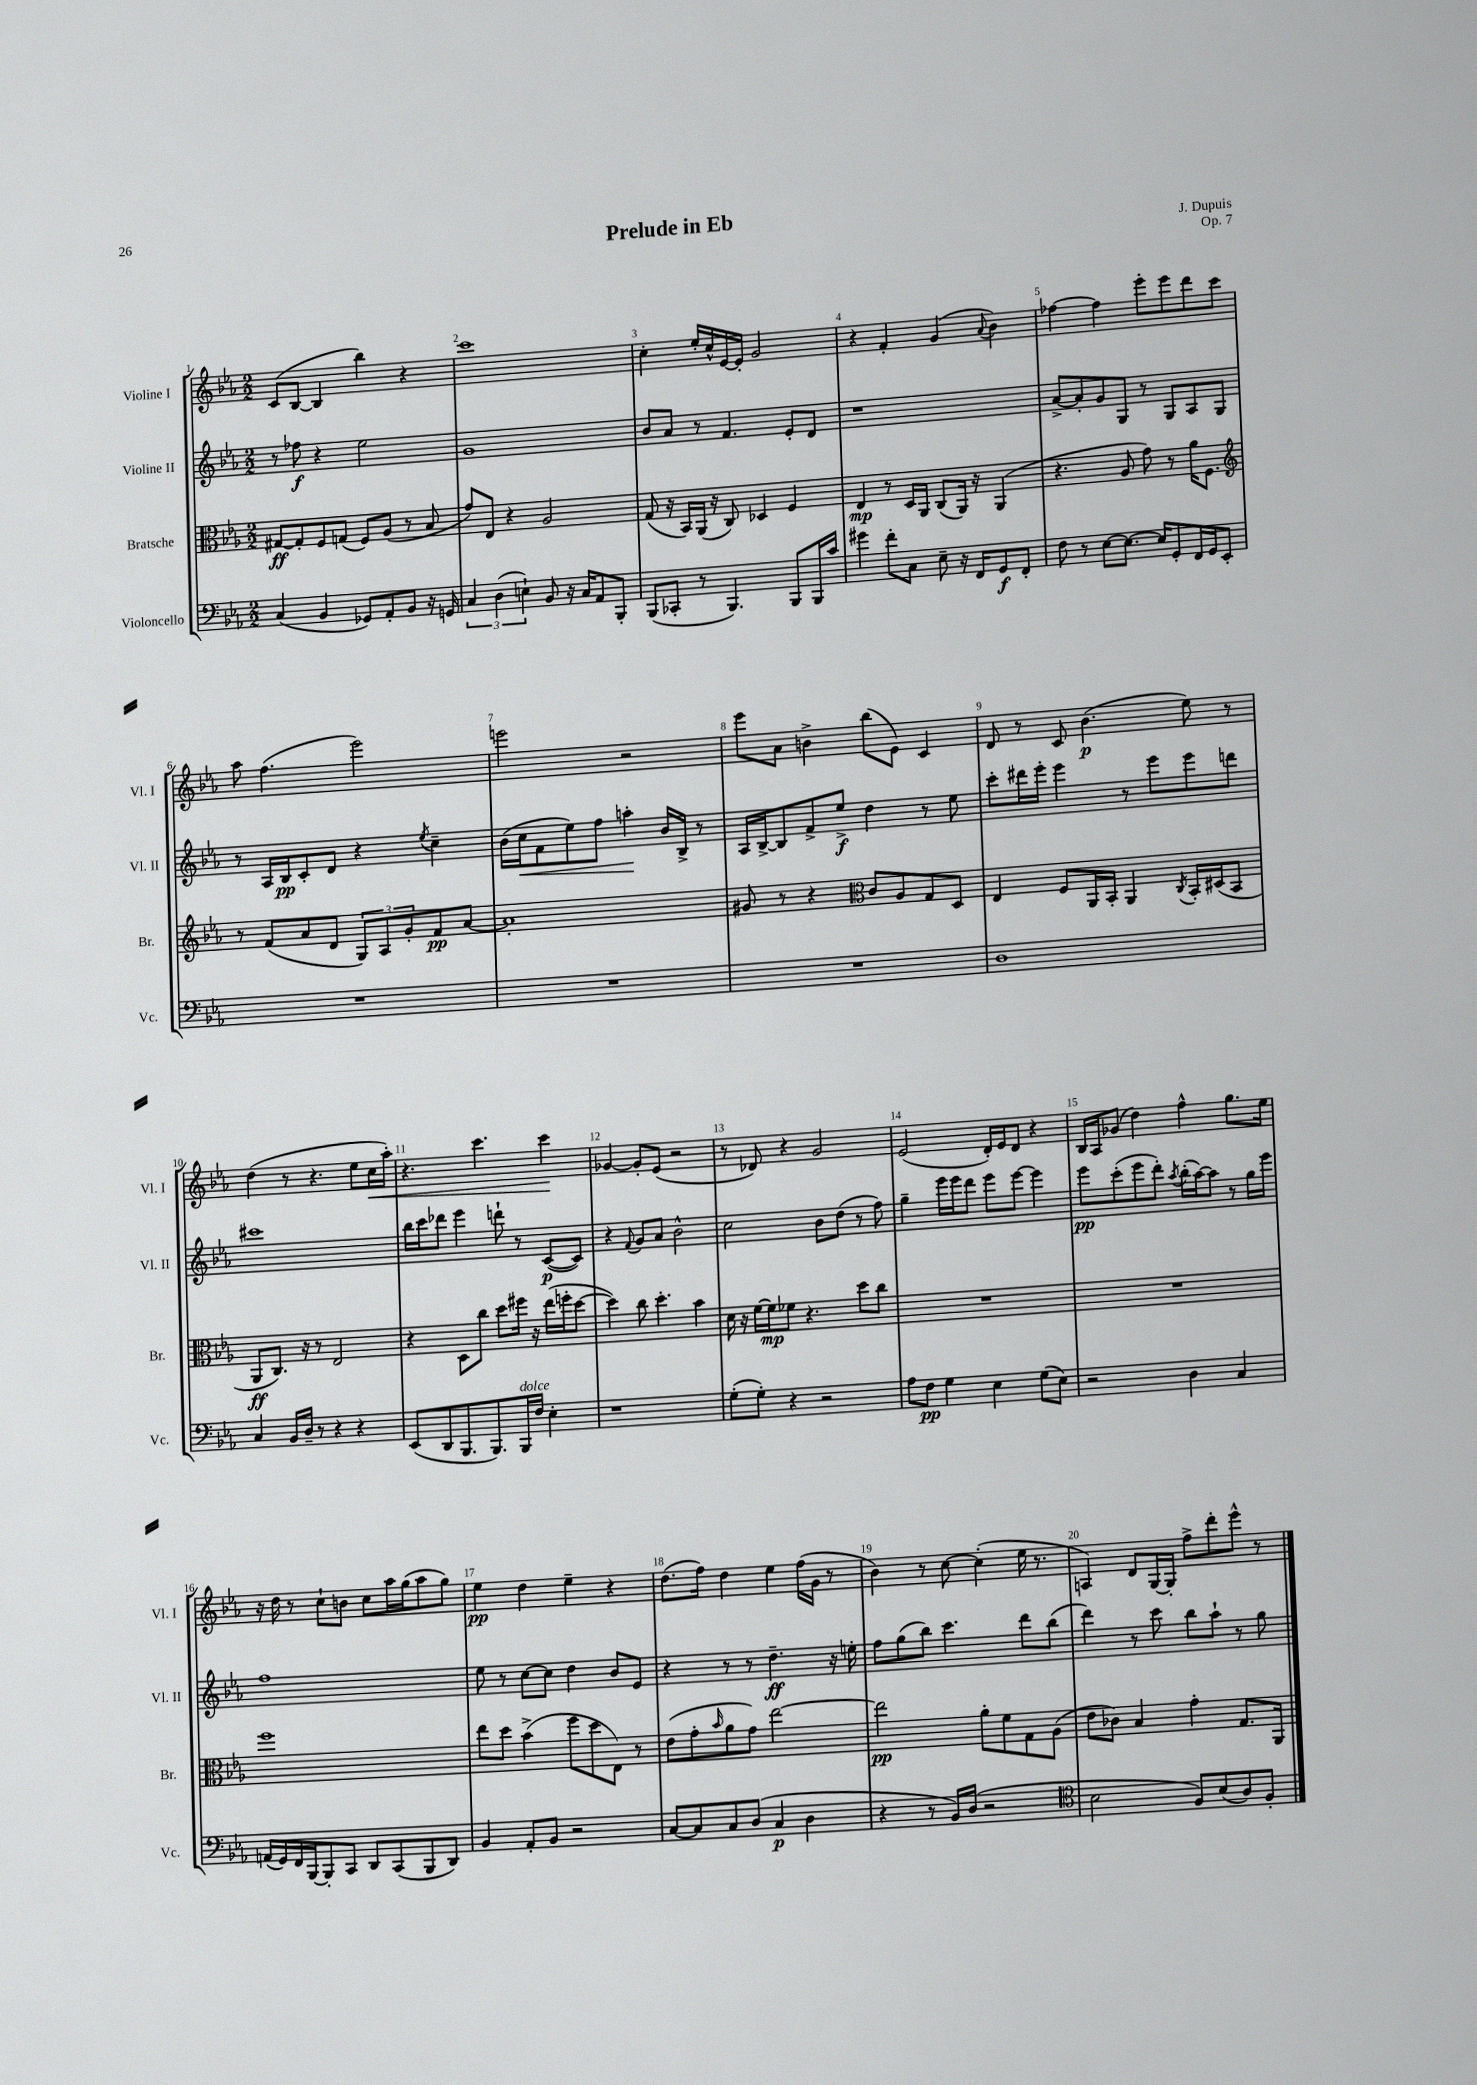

**kern	**kern	**kern	**kern
*staff4	*staff3	*staff2	*staff1
*clefF4	*clefC3	*clefG2	*clefG2
*k[b-e-a-]	*k[b-e-a-]	*k[b-e-a-]	*k[b-e-a-]
*M2/2	*M2/2	*M2/2	*M2/2
(4C/	[8G#/L	8r	(8c/L
.	8G#'/]	8ff-\	[8B-/J
4BB-/	8F/	4r	4B-/]
.	(8G/J	.	.
8GG-/L)	8F/L)	2ee-\	4bb-\)
8AA-'/	(8A-/J	.	.
8BB-/J	8r	.	4r
16r	8B-/	.	.
16GG/	.	.	.
=	=	=	=
6C/	8g/L)	1g	1ccc
.	8E-/J	.	.
(6D\	.	.	.
.	4r	.	.
6E`\)	.	.	.
8BB-/	2A-/	.	.
16r	.	.	.
16C/LK	.	.	.
8AA-/	.	.	.
8BBB-'/J	.	.	.
=	=	=	=
(8BBB-/L	(8G/	8b-/L	4cc'\
8CC-'/J	16r	8a-/J	.
.	16BB-/LL)	.	.
8r	(16AA-/JJ	8r	16ee-'/LL
.	16r	.	16cc^^/
4.BBB-/)	8C/)	4.f/	[16e-/
.	.	.	16e-'/]JJ
.	4D-/	.	2g/
8BBB-/L	4F/	8e-'/L	.
16BBB-/L	.	8d/J	.
16c/JJ	.	.	.
=	=	=	=
4g#\	4E-/	1r	4r
8f'\L	8r	.	4f'/
8C\J	16D/LL	.	.
.	16AA-/JJ	.	.
8E-~\	(8C/L	.	(4g/
16r	16AA-/Jk)	.	.
16FF/LK	16r	.	.
.	.	.	8qqa-/
8GG/	(4AA-/	.	4b-\)
8FF'/J	.	.	.
=	=	=	=
8F\	4.r	[8a-^/L	[4ff-\
8r	.	8a-'/]	.
[8E-\L	.	8g/	4ff-\]
8.E-\_J	8A-/	8G/J	.
.	8g\)	8r	8eee-'\L
16E-/]LK	.	.	.
8GG'/	8r	8G/L	8eee-\
16FF/L	16a-\LK	8A-/	8ddd\
16GG/J	8.F\J	.	.
8EE-'/J	.	8G/J	8ccc\J
=	=	=	=
*	*clefG2	*	*
1r	8r	8r	8aa-\
.	(8f/L	16A-/LL	(4.ff\
.	.	16B-/J	.
.	8a-/	8c'/	.
.	8d/J	8d/J	.
.	12G/L)	4r	2eee-\)
.	12A-/	.	.
.	12g'/	.	.
.	.	8qee-/	.
.	8f/	4cc~\	.
.	[8a-/J	.	.
=	=	=	=
1r	1a-']	(16b-\LL	2eee\
.	.	16cc\J	.
.	.	8f\	.
.	.	8ee-\)	.
.	.	8ff\J	.
.	.	4aa'\	2r
.	.	16b-/LL	.
.	.	16B-^/JJ	.
.	.	8r	.
=	=	=	=
1r	8g#/	16A-/LL	8eee-\L
.	.	[16B-^/J	.
.	8r	8B-/]	8a-\J
.	4r	8f^/	4b^\
.	.	8ee-^/J	.
*	*clefC3	*	*
.	8c/L	4dd\	(8bb-\L
.	8A-/	.	8e-\J)
.	8G/	8r	4c/
.	8D/J	8ee-\	.
=	=	=	=
1D	4E-/	8ccc'\L	8d/
.	.	16ddd#\L	8r
.	.	16eee-'\JJ	.
.	8F/L	4eee-\	8c/
.	16AA-/L	.	(4.b-\
.	16BB-'/JJ	.	.
.	4AA-/	8r	.
.	.	8eee-\L	.
.	8qC/	.	.
.	16BB-'/LL	8eee-\	8ee-\)
.	(16D#/J	.	.
.	8BB-/J	8ddd\J	8r
=	=	=	=
4C/	8AA-/L	1ccc#	(4dd\
.	8.C/J)	.	.
16BB-/LL	.	.	8r
16D~/JJ	16r	.	.
8r	8r	.	4.r
4r	2E-/	.	.
4r	.	.	8ee-\L
.	.	.	16cc\L
.	.	.	16aa-'\JJ)
=	=	=	=
(8EE-/L	4r	16bb-\LL	4.r
.	.	16ccc\J	.
8DD/	.	8ddd-\J	.
8.BBB-/	8D\L	4eee-\	.
.	8cc\J	.	4.ccc\
8.BBB-/)	.	.	.
.	8dd\L	8ddd`\	.
16BBB-/L	16ff#\Jk	8r	.
16F/JJ	16r	.	.
4E-'\	(16ee-\LL	([8c/L	4ccc\
.	16ff'\J	.	.
.	[8dd\J	8c/]J)	.
=	=	=	=
1r	4dd\])	4r	[4g-/
.	.	8qqf/	.
.	8cc\	8g/L	8g-'/]L
.	4.dd'\	8a-/J	(8e-/J
.	.	2b-^^\	2r
.	4b-\	.	.
=	=	=	=
(8G'\L	16d\	2cc\	8r
.	16r	.	.
8G'\J)	[16f\LL	.	8d-/)
.	16f\]J	.	.
4r	8f-\J	.	4r
.	4.r	.	.
2r	.	8b-\L	2g/
.	.	(8dd\J	.
.	8dd\L	8r	.
.	8cc\J	8ff\)	.
=	=	=	=
8A-\L	1r	4gg~\	(2e-/
8F\J	.	.	.
4G\	.	16eee-\LL	.
.	.	16eee-\J	.
.	.	8ddd\J	.
4E-\	.	8eee-\L	16d'/LL)
.	.	.	16e-/J
.	.	[8eee-\J	8d/J
(8G\L	.	4eee-\]	4r
8E-\J)	.	.	.
=	=	=	=
2r	1r	8eee-\L	16B-/LL
.	.	.	16A-/J
.	.	(8ccc'\	(8g-/J
.	.	8eee-\	4dd\)
.	.	8ddd'\J)	.
.	.	8qaa-/	.
4D\	.	(16bb-'\LL	4ff^^\
.	.	[16aa-\J)	.
.	.	8aa-\]J	.
4C/	.	8r	8.gg\L
.	.	16gg\LL	.
.	.	16eee-\JJ	16ee-\Jk
=	=	=	=
(16AA/LL	1ff	1ff	16r
16GG/)	.	.	16dd\
16FF/	.	.	8r
[16BBB-/J	.	.	.
8BBB-'/]	.	.	8cc`\L
8CC/J	.	.	8b\J
8DD/L	.	.	8cc\L
(8CC/	.	.	16aa-\L
.	.	.	(16gg\J
8BBB-/	.	.	8aa-\
8DD/J)	.	.	8gg\J)
=	=	=	=
4BB-/	8ee-\L	8ee-\	4ee-\
.	8dd\J	8r	.
8AA-'/L	(4b-^\	[8cc\L	4dd\
8BB-/J	.	8cc\]J	.
2r	8ff\L	4dd\	4ee-~\
.	8dd\	.	.
.	8E-\J)	8b-/L	4r
.	8r	8e-/J	.
=	=	=	=
[8C/L	(8e-\L	4r	(8.dd\L
8C/]	8g'\	.	.
.	.	.	16ff\Jk)
.	16qqb-/	.	.
8C/	8a-\	8r	4dd\
(8D/J	8g\J)	8r	.
4C/	[2ee-\	4.dd~\	4ee-\
4D\	.	.	(16ff\LL
.	.	.	16g\JJ
.	.	16r	8r
.	.	16ee'\	.
=	=	=	=
4r	2ee-\]	8ff\L	4b-\)
.	.	(8gg\	.
8r	.	8bb-\J)	8r
16BB-/LL)	.	4.ccc\	[8cc\
(16D/JJ	.	.	.
2r	8a-'\L	.	(4cc'\]
.	8f\	.	.
.	8G\	8ddd\L	16ee-\
.	.	.	8.r
.	(8A-\J	(8bb-\J	.
=	=	=	=
*clefC4	*	*	*
2B-\	8e-\L	4ddd\)	4A/)
.	8c-\J)	.	.
.	4B-/	8r	8d/L
.	.	8ccc\	[16G/L
.	.	.	16G'/]JJ
8F/L)	4g'\	8bb-\L	8ff^\L
(8B-/	.	8aa-`\J	8ddd'\
8A-/)	8.G/L	8r	8eee-^^\J
8F'/J	.	8gg\	8r
.	16AA-/Jk	.	.
==	==	==	==
*-	*-	*-	*-
